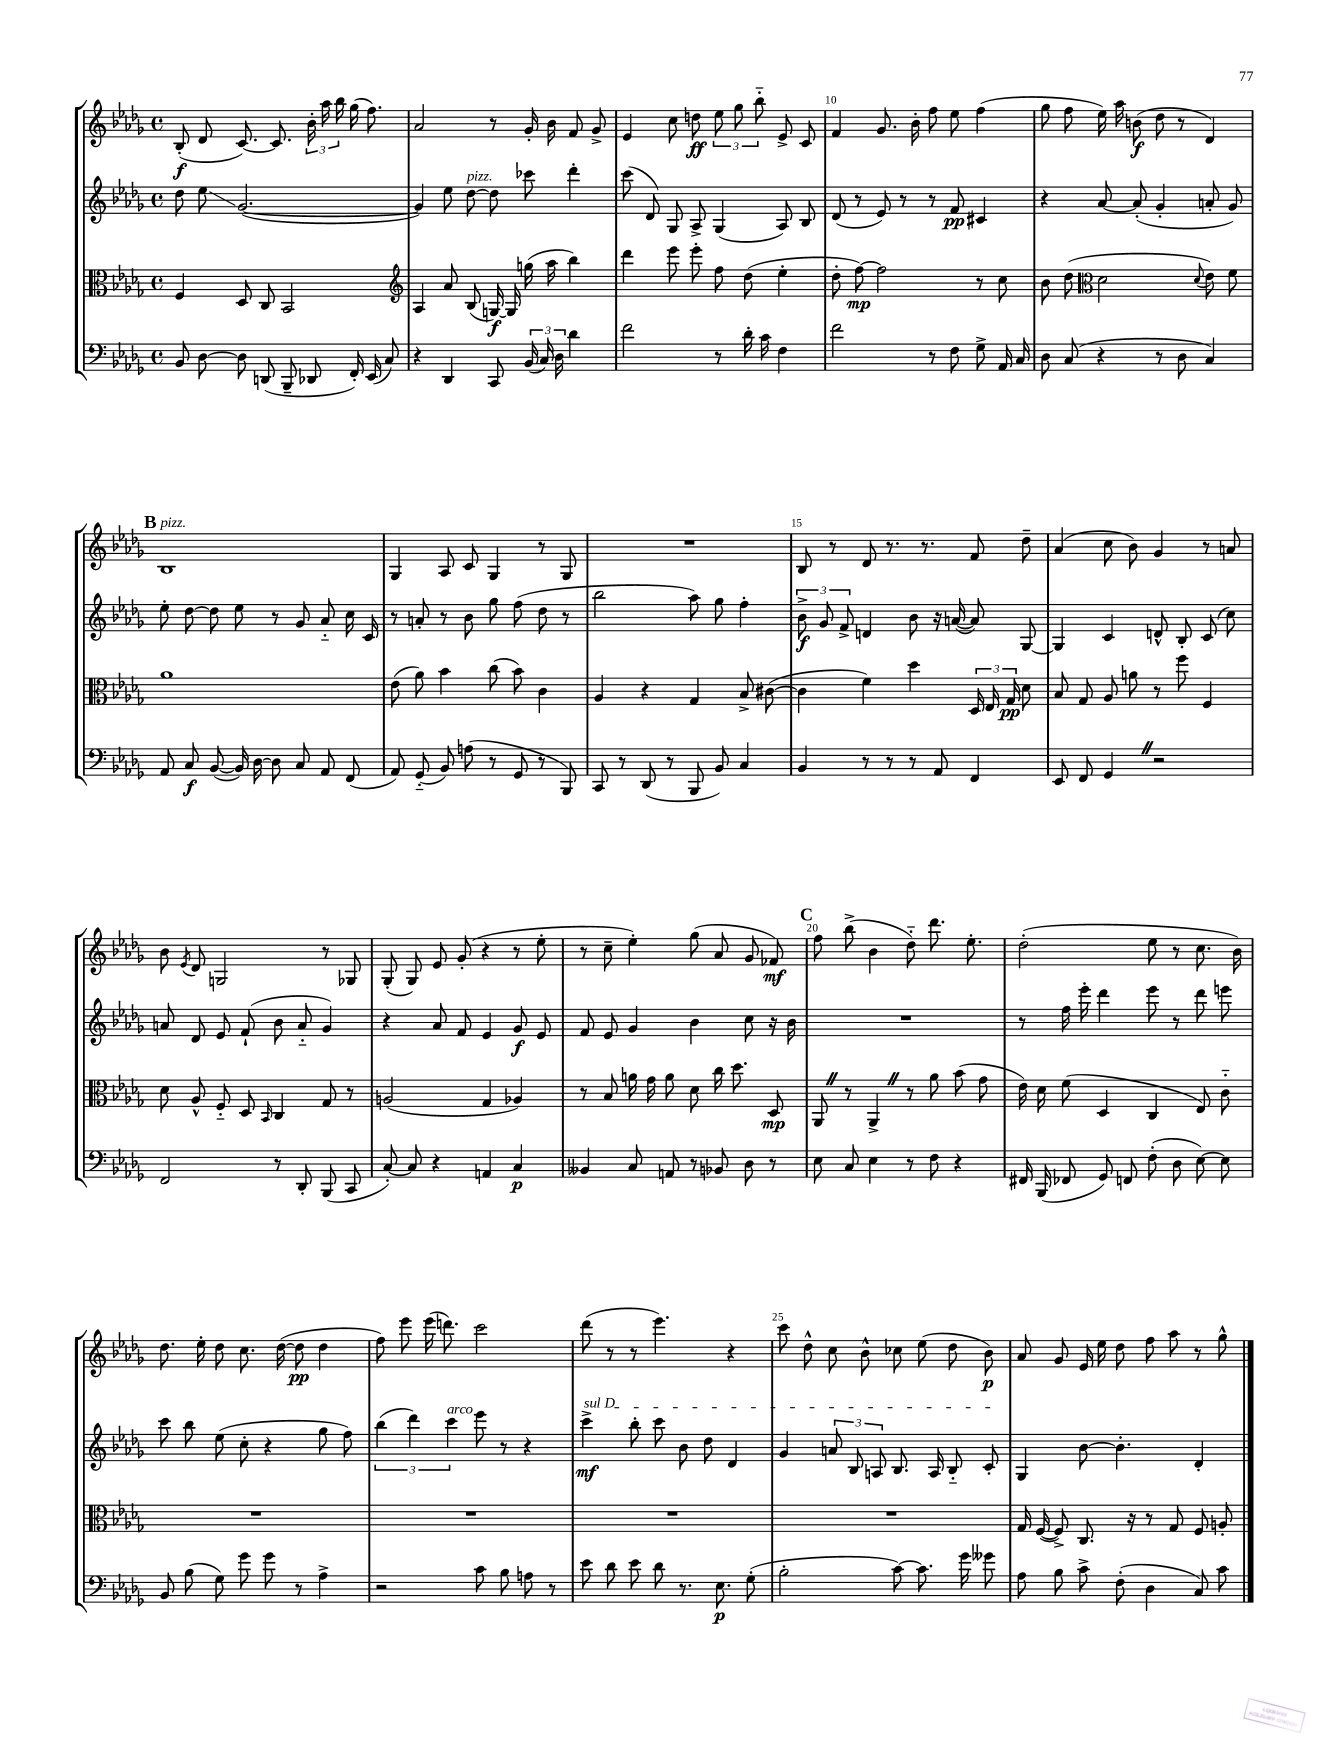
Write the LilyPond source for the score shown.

<<
\new StaffGroup <<
\new Staff = "s0" {
    \clef treble \key des \major \defaultTimeSignature \time 4/4
    \autoBeamOff bes8-.\f( des'8 c'8.~) c'8. \tuplet 3/2 { bes'16-. aes''16 bes''16 } ges''16( f''8.) |
    aes'2 r8 ges'16-. bes'16 f'8 ges'8-> |
    ees'4 c''8 d''8\ff \tuplet 3/2 { ees''8 ges''8 bes''8-_ } ees'8-> c'8 |
    f'4 ges'8. bes'16-. f''8 ees''8 f''4( |
    ges''8 f''8 ees''16) aes''16 b'8\f( des''8 r8 des'4) |
    \mark \markup { \bold "B" } bes1^\markup { \italic "pizz." } |
    ges4 aes8 c'8 ges4 r8 ges8 |
    R1 |
    bes8 r8 des'8 r8. r8. f'8 des''8-- |
    aes'4( c''8 bes'8) ges'4 r8 a'8 |
    bes'8 \acciaccatura { ees'8 } des'8 g2 r8 ges8 |
    ges8-.( ges8) ees'8 ges'8-.( r4 r8 ees''8-. |
    r8 c''8-- ees''4-.) ges''8( aes'8 ges'8 fes'8\mf) |
    \mark \markup { \bold "C" } f''8 bes''8->( bes'4 des''8-_) des'''8. ees''8.-. |
    des''2-.( ees''8 r8 c''8. bes'16) |
    des''8. ees''16-. des''8 c''8. des''16~( des''8\pp des''4 |
    f''8) ees'''8 ees'''16( d'''8.) c'''2 |
    des'''8( r8 r8 ees'''4.) r4 |
    c'''8 des''8-^ c''8 bes'8-^ ces''8 ees''8( des''8 bes'8\p) |
    aes'8 ges'8 ees'16 ees''16 des''8 f''8 aes''8 r8 ges''8-^ \bar "|." |
}
\new Staff = "s1" {
    \clef treble \key des \major \defaultTimeSignature \time 4/4
    \autoBeamOff des''8 ees''8\glissando ges'2.~( |
    ges'4) ees''8 des''8~^\markup { \italic "pizz." } des''8 ces'''8 des'''4-. |
    c'''8( des'8) ges8 aes8-> ges4( aes8) bes8 |
    des'8( r8 ees'8) r8 r8 f'8\pp cis'4 |
    r4 aes'8~ aes'8-.( ges'4-. a'8-. ges'8) |
    \mark \markup { \bold "B" } ees''8-. des''8~ des''8 ees''8 r8 ges'8 aes'8-_ c''16 c'16 |
    r8 a'8-. r8 bes'8 ges''8 f''8( des''8 r8 |
    bes''2 aes''8) ges''8 f''4-. |
    \tuplet 3/2 { bes'8->\f ges'8 f'8-> } d'4 bes'8 r16 a'16~( a'8) ges8~ |
    ges4 c'4 d'8-^ bes8-. c'8( c''8) |
    a'8 des'8 ees'8 f'8-!( bes'8 a'8-_ ges'4) |
    r4 aes'8 f'8 ees'4 ges'8\f ees'8 |
    f'8 ees'8 ges'4 bes'4 c''8 r16 bes'16 |
    \mark \markup { \bold "C" } R1 |
    r8 f''16 ees'''16-. des'''4 ees'''8 r8 des'''8 e'''8 |
    c'''8 bes''8 ees''8( c''8-. r4 ges''8 f''8) |
    \tuplet 3/2 { bes''4( des'''4) c'''4^\markup { \italic "arco" } } ees'''8 r8 r4 |
    \once \override TextSpanner.bound-details.left.text = \markup { \italic "sul D" } c'''4->\mf\startTextSpan bes''8-. c'''8 bes'8 des''8 des'4 |
    ges'4 \tuplet 3/2 { a'8 bes8 a8 } bes8. a16 bes8-_ c'8-.\stopTextSpan |
    ges4 bes'8~ bes'4.-. des'4-. \bar "|." |
}
\new Staff = "s2" {
    \clef alto \key des \major \defaultTimeSignature \time 4/4
    \autoBeamOff f4 des8 c8 bes,2 |
    \clef treble aes4 aes'8 bes8( g16~\f) g16 g''16( aes''16 bes''4) |
    des'''4 ees'''8 ees'''8-. f''8 des''8( ees''4-. |
    des''8-. f''8~\mp) f''2 r8 c''8 |
    bes'8 des''8( \clef alto des'2 \appoggiatura { des'8 } ees'8) f'8 |
    \mark \markup { \bold "B" } aes'1 |
    ees'8( aes'8) bes'4 c''8( bes'8) c'4 |
    aes4 r4 ges4 bes8-> cis'8~( |
    cis'4 f'4) des''4 \tuplet 3/2 { des16 ees16 ges16\pp } des'8 |
    bes8 ges8 aes8 a'8 r8 f''8 f4 |
    des'8 aes8-^ f8-_ des8 \grace { bes,16 } c4 ges8 r8 |
    a2( ges4 aes4) |
    r8 bes8 a'16 ges'16 a'8 des'8 c''16 des''8. des8\mp |
    \mark \markup { \bold "C" } aes,8 \once \override BreathingSign.text = \markup { \musicglyph "scripts.caesura.straight" } \breathe r8 aes,4-> \once \override BreathingSign.text = \markup { \musicglyph "scripts.caesura.straight" } \breathe r8 aes'8 bes'8( ges'8 |
    ees'16) des'16 f'8( des4 c4 ees8) c'8-_ |
    R1 |
    R1 |
    R1 |
    R1 |
    ges16 f16~( f8->) c8. r16 r8 ges8 f8 a8-. \bar "|." |
}
\new Staff = "s3" {
    \clef bass \key des \major \defaultTimeSignature \time 4/4
    \autoBeamOff bes,8 des8~ des8 d,8( bes,,8-- des,8 f,16-.) ees,16( c8) |
    r4 des,4 c,8 \tuplet 3/2 { bes,16( c16) des16 } des'4 |
    f'2 r8 des'16-. c'16 f4 |
    f'2 r8 f8 ges8-> aes,16 c16 |
    des8 c8( r4 r8 des8 c4) |
    \mark \markup { \bold "B" } aes,8 c8\f bes,8~( bes,16) des16~ des8 c8 aes,8 f,8( |
    aes,8) ges,8-_( bes,8) a8( r8 ges,8 r8 bes,,8) |
    c,8 r8 des,8( r8 bes,,8 bes,8) c4 |
    bes,4 r8 r8 r8 aes,8 f,4 |
    ees,8 f,8 ges,4 \once \override BreathingSign.text = \markup { \musicglyph "scripts.caesura.straight" } \breathe r2 |
    f,2 r8 des,8-. bes,,8( c,8 |
    c8~-.) c8 r4 a,4 c4\p |
    beses,4 c8 a,8 r8 bes,8 des8 r8 |
    \mark \markup { \bold "C" } ees8 c8 ees4 r8 f8 r4 |
    fis,16 bes,,16( fes,8 ges,8) f,8 f8-.( des8 ees8~) ees8 |
    bes,8 bes8( ges8) ges'8 ges'8 r8 aes4-> |
    r2 c'8 bes8 a8 r8 |
    ees'8 des'8 ees'8 des'8 r8. ees8.\p ges8-.( |
    bes2-. c'8~) c'8. ges'16 geses'8 |
    aes8 bes8 c'8-> f8-.( des4 c8) c'8 \bar "|." |
}
>>
>>
\layout { \context { \Score currentBarNumber = #7 \override BarNumber.break-visibility = ##(#f #t #t) barNumberVisibility = #(every-nth-bar-number-visible 5) } }
